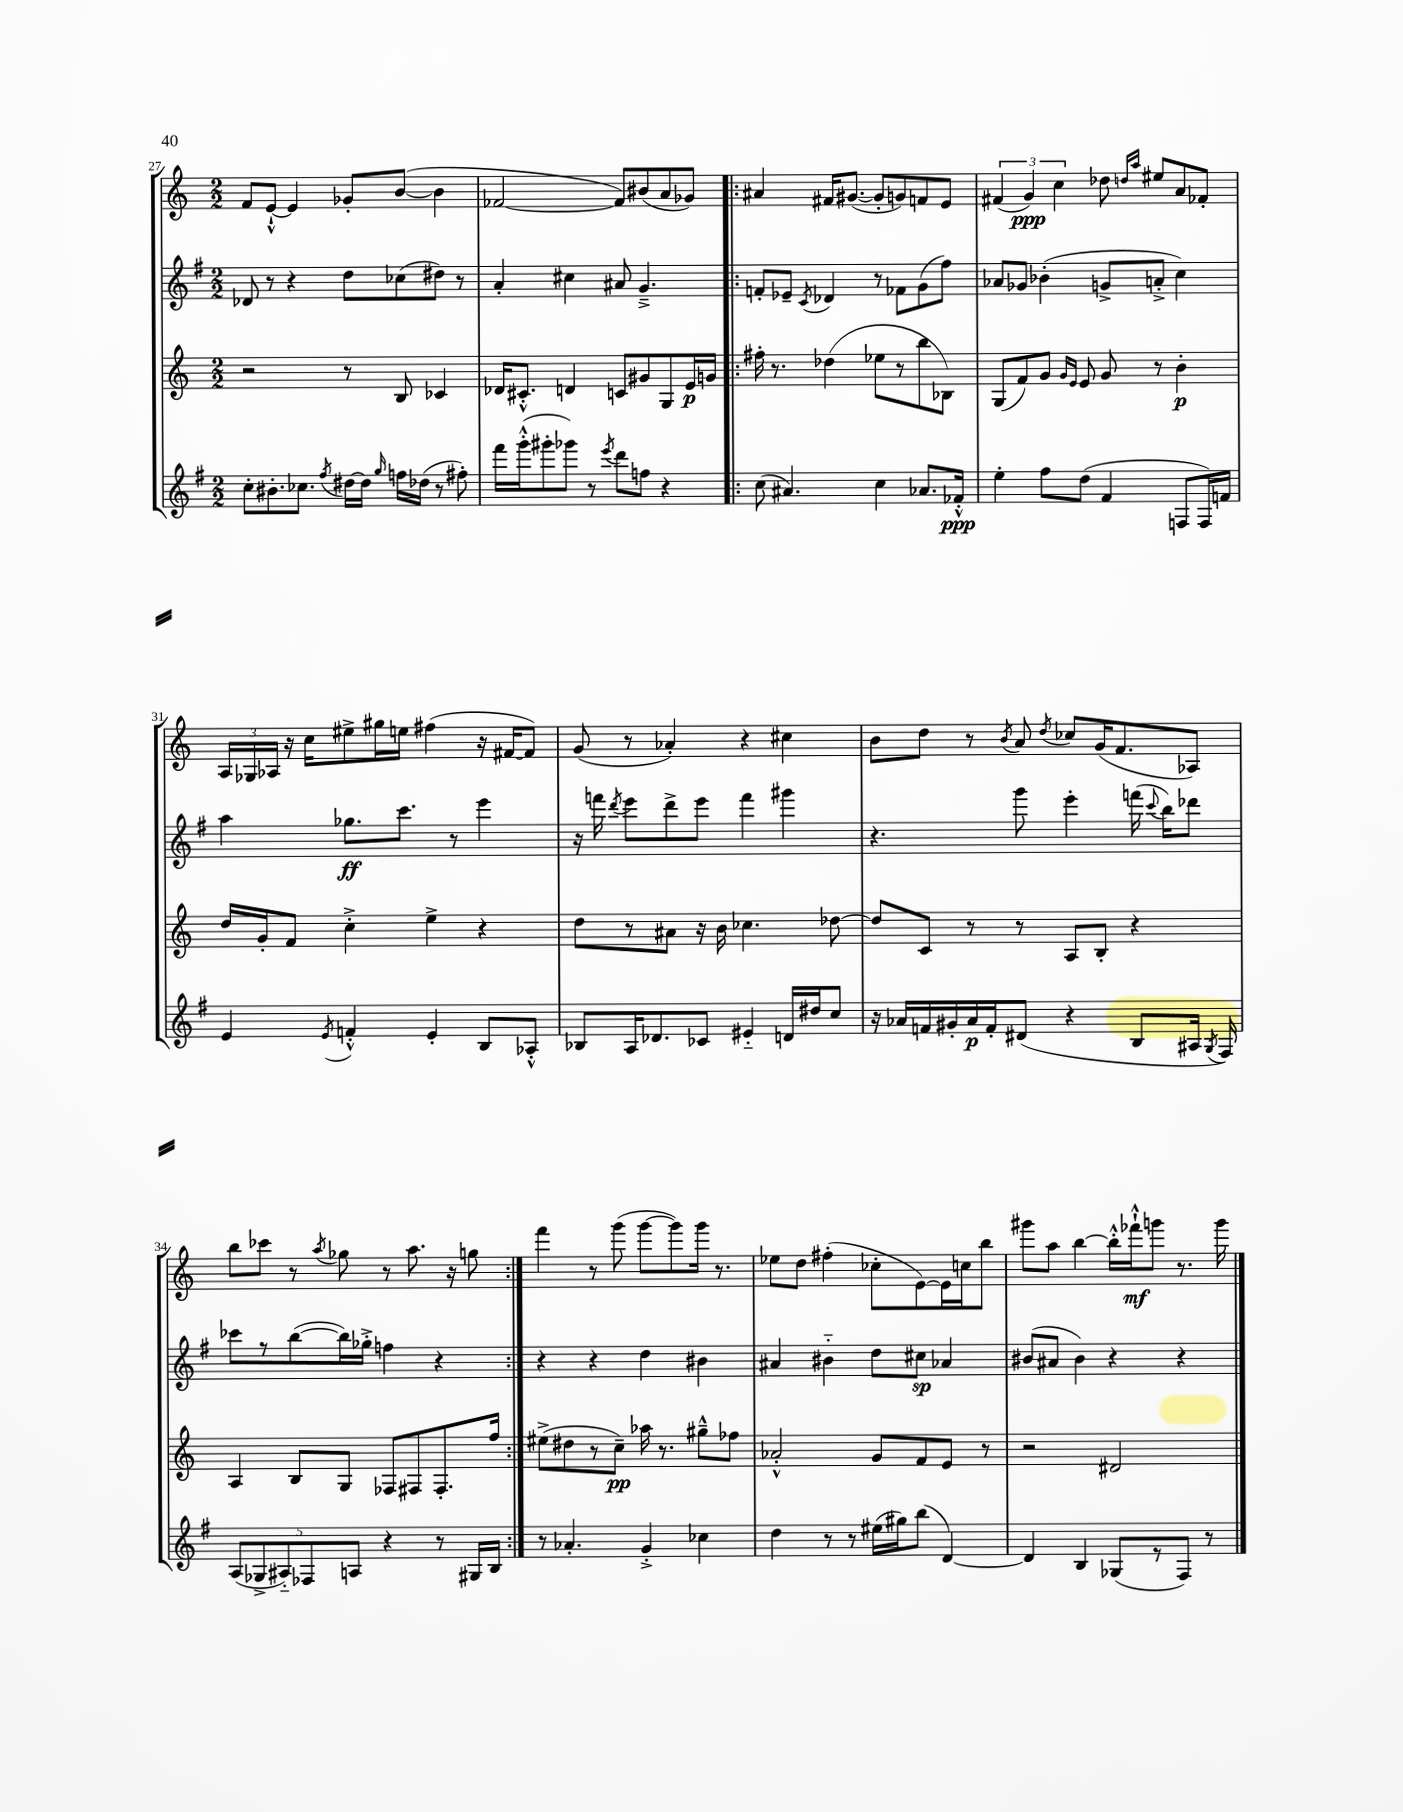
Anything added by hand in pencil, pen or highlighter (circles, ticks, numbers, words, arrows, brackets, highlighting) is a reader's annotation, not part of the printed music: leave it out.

**kern	**dynam	**kern	**dynam	**kern	**dynam	**kern	**dynam
*part4	*part4	*part3	*part3	*part2	*part2	*part1	*part1
*staff4	*staff4	*staff3	*staff3	*staff2	*staff2	*staff1	*staff1
*clefG2	*	*clefG2	*	*clefG2	*	*clefG2	*
*k[f#]	*	*k[]	*	*k[f#]	*	*k[]	*
*M2/2	*	*M2/2	*	*M2/2	*	*M2/2	*
=27	=27	=27	=27	=27	=27	=27	=27
8cc'\L	.	2r	.	8d-X/	.	8f/L	.
8.b#X'\	.	.	.	8r	.	[8e`^^/J	.
.	.	.	.	4r	.	4e/]	.
8.cc-X\J	.	.	.	.	.	.	.
8qff#/	.	.	.	.	.	.	.
[16dd#X\LL	.	8r	.	8dd\L	.	8g-X'/L	.
16dd#\JJ]	.	.	.	.	.	.	.
16qqgg/	.	.	.	.	.	.	.
16ffn\LL	.	8B/	.	(8cc-X\	.	([8b/J	.
(16dd-X\JJ	.	.	.	.	.	.	.
8r	.	4c-X/	.	8dd#X\J)	.	4b\]	.
8ff#X'\)	.	.	.	8r	.	.	.
=28	=28	=28	=28	=28	=28	=28	=28
16fff#\LL	.	16d-X/KL	.	4a'/	.	[2f-X/	.
(16ggg'^^\J	.	8.c#X'^^/J	.	.	.	.	.
8ggg#X'\	.	.	.	.	.	.	.
8ggg-X\J)	.	4dn/	.	4cc#X\	.	.	.
8r	.	.	.	.	.	.	.
8qeee/	.	.	.	.	.	.	.
8ddd\L	.	8cn/L	.	8a#X/	.	8f-/L])	.
8ffn\J	.	8g#X/	.	4.g~^/	.	(8b#X/	.
4r	.	8G/	.	.	.	8a/	.
.	.	16e/L	p	.	.	8g-X/J)	.
.	.	16gn/JJ	.	.	.	.	.
=29!|:	=29!|:	=29!|:	=29!|:	=29!|:	=29!|:	=29!|:	=29!|:
(8cc\	.	16ff#X'\	.	8fn'/L	.	4a#X/	.
.	.	8.r	.	.	.	.	.
4.a#X/)	.	.	.	8e-X~/J	.	.	.
.	.	.	.	8qc/	.	.	.
.	.	(4dd-X\	.	4d-X/	.	16f#X/KL	.
.	.	.	.	.	.	([8.g#X/J	.
4cc\	.	8ee-X\L	.	8r	.	8g#'/L]	.
.	.	8r	.	8f-X\L	.	8gn/)	.
8.a-X/L	.	8bb\	.	(8g\	.	8fn/	.
.	.	8B-X\J)	.	8ff#\J)	.	8e/J	.
16f-X'^^/Jk	ppp	.	.	.	.	.	.
=30	=30	=30	=30	=30	=30	=30	=30
4ee'\	.	(8G/L	.	8a-X/L	.	(6f#X/	.
.	.	8f/)	.	8g-X/J	.	.	.
.	.	.	.	.	.	6g/)	ppp
8ff#\L	.	8g/J	.	(4b-X'\	.	.	.
.	.	.	.	.	.	6cc\	.
.	.	16qqg/LL	.	.	.	.	.
.	.	16qqe/JJ	.	.	.	.	.
(8dd\J	.	8e/	.	.	.	.	.
4f#/	.	8g/	.	8gn^/L	.	8dd-X\	.
.	.	.	.	.	.	16qqddn/LL	.
.	.	.	.	.	.	16qqaa/JJ	.
.	.	8r	.	8an'^/J	.	8ee#X/L	.
8Fn/L	.	4b'\	p	4cc\)	.	8a/	.
16F/L)	.	.	.	.	.	8f-X'/J	.
16fn/JJ	.	.	.	.	.	.	.
!!LO:LB:g=z
=31	=31	=31	=31	=31	=31	=31	=31
4e/	.	16dd/LL	.	4aa\	.	24A/LL	.
.	.	.	.	.	.	24G-X/	.
.	.	16g'/J	.	.	.	.	.
.	.	.	.	.	.	24A-X/JJ	.
.	.	8f/J	.	.	.	16r	.
.	.	.	.	.	.	16cc\KL	.
8qe/	.	.	.	.	.	.	.
4fn'^^/	.	4cc'^\	.	8.gg-X\L	ff	8ee#X^\	.
.	.	.	.	.	.	16gg#X\L	.
.	.	.	.	8.ccc\J	.	16een\JJ	.
4e'/	.	4ee^\	.	.	.	(4ff#X\	.
.	.	.	.	8r	.	.	.
8B/L	.	4r	.	4eee\	.	16r	.
.	.	.	.	.	.	[16f#X/KL	.
8A-X'^^/J	.	.	.	.	.	8f#/J])	.
=32	=32	=32	=32	=32	=32	=32	=32
8B-X/L	.	8dd\L	.	16r	.	(8g/	.
.	.	.	.	16fffn\	.	.	.
.	.	.	.	8qddd/	.	.	.
16A/K	.	8r	.	8eee\L	.	8r	.
8.d-X/	.	.	.	.	.	.	.
.	.	8a#X\J	.	8ddd^\	.	4a-X'/)	.
8c-X/J	.	16r	.	8eee\J	.	.	.
.	.	16b\	.	.	.	.	.
4e#X/	.	4.cc-X\	.	4fff\	.	4r	.
16dn/LL	.	.	.	4ggg#X\	.	4cc#X\	.
16dd#X/J	.	.	.	.	.	.	.
8cc/J	.	[8dd-X\	.	.	.	.	.
=33	=33	=33	=33	=33	=33	=33	=33
16r	.	8dd-/L]	.	4.r	.	8b\L	.
16a-X/LL	.	.	.	.	.	.	.
16fn/	.	8c/J	.	.	.	8dd\J	.
16g#X'/	.	.	.	.	.	.	.
16a-/	p	8r	.	.	.	8r	.
16f'/J	.	.	.	.	.	.	.
.	.	.	.	.	.	8qb/	.
(8d#X/J	.	8r	.	8ggg\	.	8a/	.
.	.	.	.	.	.	8qdd/	.
4r	.	8A/L	.	4eee'\	.	8cc-X/L	.
.	.	8B'/J	.	.	.	(16g/K	.
.	.	.	.	.	.	8.f/	.
8B/L	.	4r	.	(16fffn\	.	.	.
.	.	.	.	8qqccc/	.	.	.
.	.	.	.	16bb\KL)	.	.	.
16A#X/Jk	.	.	.	8ddd-X\J	.	8A-X/J)	.
8qG/	.	.	.	.	.	.	.
16F#/)	.	.	.	.	.	.	.
!!LO:LB:g=z
=34	=34	=34	=34	=34	=34	=34	=34
(10A/L	.	4A/	.	8ccc-X\L	.	8bb\L	.
10G-X^/	.	.	.	.	.	.	.
.	.	.	.	8r	.	8ccc-X\J	.
10A#X/)	.	.	.	.	.	.	.
.	.	8B/L	.	([8bb\	.	8r	.
10F-X/	.	.	.	.	.	.	.
.	.	.	.	.	.	8qaa/	.
.	.	8G/J	.	16bb\L])	.	8gg-X\	.
10An/J	.	.	.	.	.	.	.
.	.	.	.	16gg-X'^\JJ	.	.	.
4r	.	8F-X/L	.	4ffn\	.	8r	.
.	.	8F#X/	.	.	.	8.aa\	.
8r	.	8.F#'/	.	4r	.	.	.
.	.	.	.	.	.	16r	.
16G#X/LL	.	.	.	.	.	8ggn\	.
16B/JJ	.	16ff/Jk	.	.	.	.	.
=35:|!	=35:|!	=35:|!	=35:|!	=35:|!	=35:|!	=35:|!	=35:|!
8r	.	(8ee#X^\L	.	4r	.	4fff\	.
4.a-X'/	.	8dd#X\	.	.	.	.	.
.	.	8r	.	4r	.	8r	.
.	.	8cc~\J)	pp	.	.	(8ggg\	.
4g'^/	.	16aa-X\	.	4dd\	.	[8ggg\L	.
.	.	8.r	.	.	.	.	.
.	.	.	.	.	.	8ggg\])	.
4cc-X\	.	8gg#X~^^\L	.	4b#X\	.	16ggg\Jk	.
.	.	.	.	.	.	8.r	.
.	.	8ff-X\J	.	.	.	.	.
=36	=36	=36	=36	=36	=36	=36	=36
4dd\	.	2a-X'^^/	.	4a#X/	.	8ee-X\L	.
.	.	.	.	.	.	8dd\J	.
8r	.	.	.	4b#X\	.	(4ff#X'\	.
8r	.	.	.	.	.	.	.
(16ee#X\LL	.	8g/L	.	8dd\L	.	8cc-X'\L	.
16gg#X\J)	.	.	.	.	.	.	.
(8bb\J	.	8f/	.	8cc#X\J	sp	[8e\)	.
[4d/)	.	8e/J	.	4a-X/	.	16e\L]	.
.	.	.	.	.	.	16ccn\J	.
.	.	8r	.	.	.	8bb\J	.
=37	=37	=37	=37	=37	=37	=37	=37
4d/]	.	2r	.	(8b#X/L	.	8ggg#X\L	.
.	.	.	.	8a#X/J	.	8aa\J	.
4B/	.	.	.	4b#\)	.	[4bb\	.
(8G-X/L	.	2d#X/	.	4r	.	16bb'^^\LL]	.
.	.	.	.	.	.	16fff-X`^^\J	mf
8r	.	.	.	.	.	8gggn\J	.
8F#/J)	.	.	.	4r	.	8.r	.
8r	.	.	.	.	.	.	.
.	.	.	.	.	.	16ggg\	.
==	==	==	==	==	==	==	==
*-	*-	*-	*-	*-	*-	*-	*-
